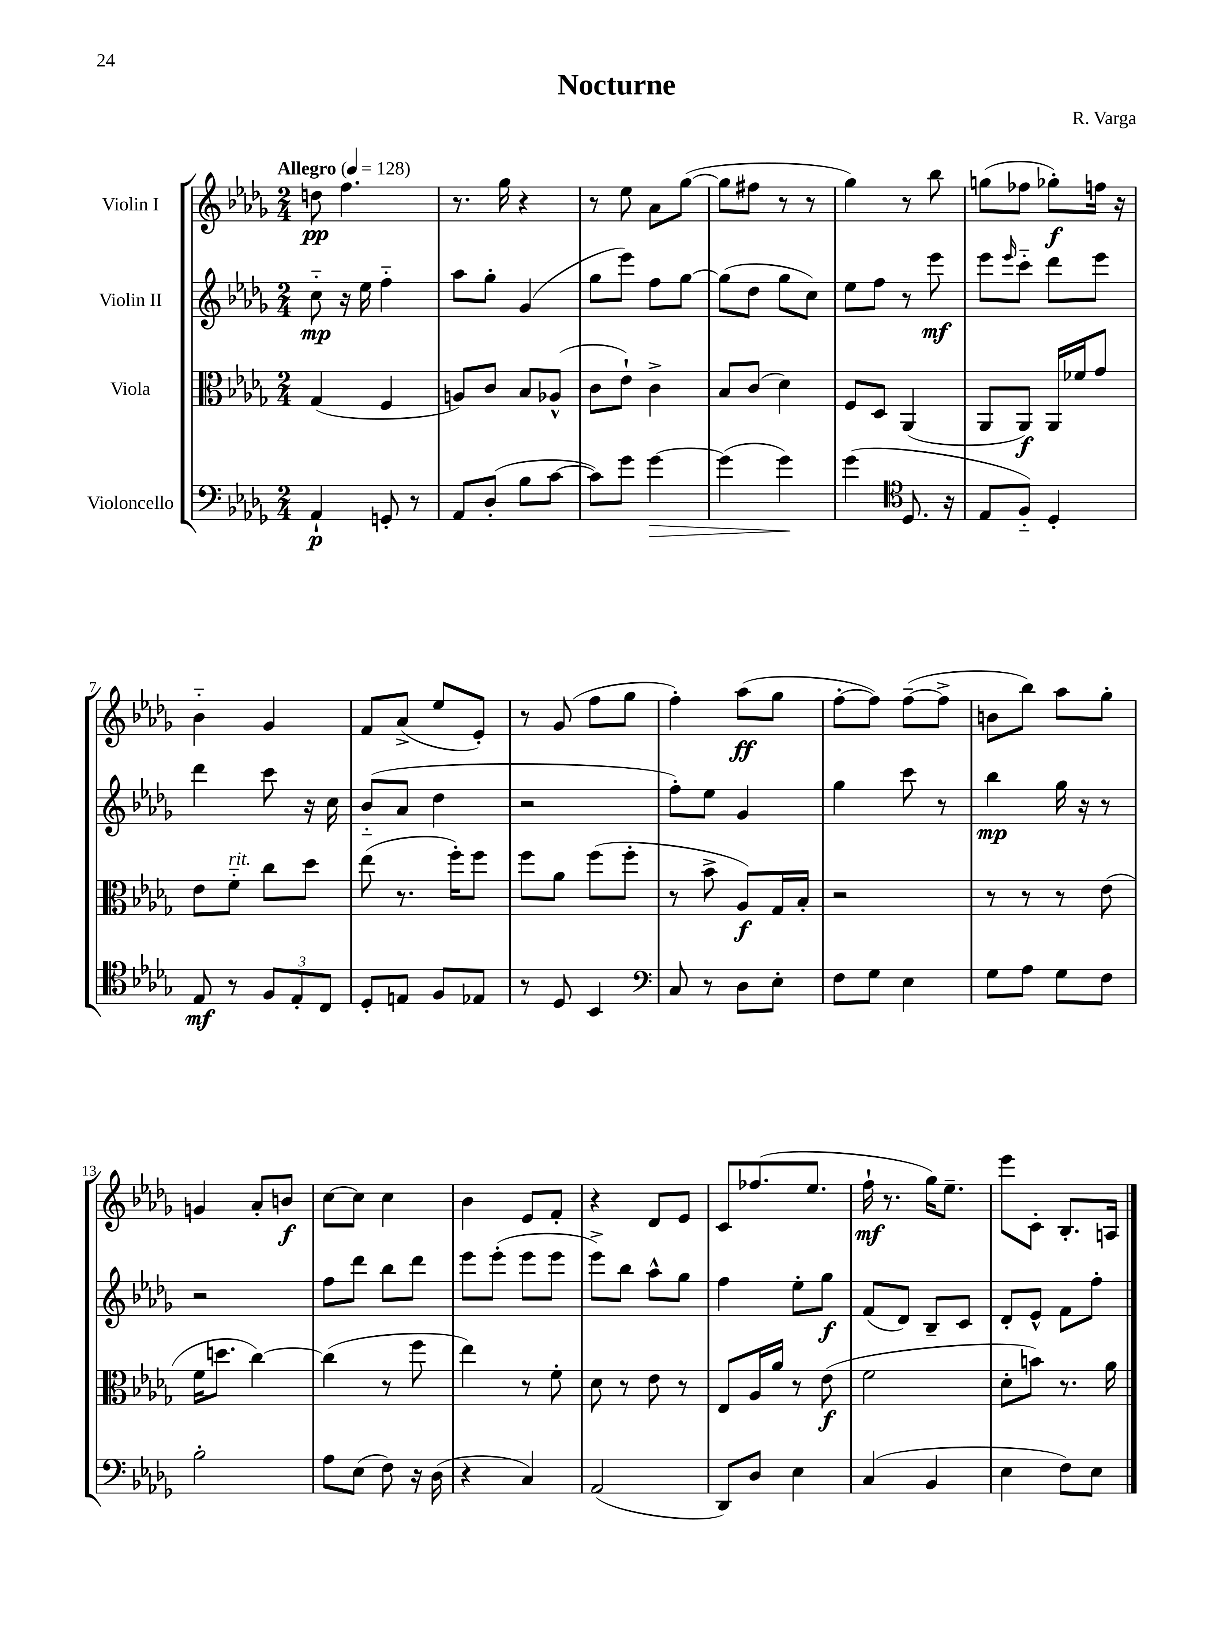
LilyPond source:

\header { title = "Nocturne" composer = "R. Varga" }
<<
\new StaffGroup <<
\new Staff = "s0" \with { instrumentName = "Violin I" } {
    \clef treble \key des \major \numericTimeSignature \time 2/4 \tempo "Allegro" 4 = 128
    d''8\pp f''4. |
    r8. ges''16 r4 |
    r8 ees''8 aes'8 ges''8~( |
    ges''8 fis''8 r8 r8 |
    ges''4) r8 bes''8 |
    g''8( fes''8 ges''8-.\f) f''16 r16 |
    bes'4-_ ges'4 |
    f'8 aes'8->( ees''8 ees'8-.) |
    r8 ges'8( f''8 ges''8 |
    f''4-.) aes''8\ff( ges''8 |
    f''8~-. f''8) f''8~--( f''8-> |
    b'8 bes''8) aes''8 ges''8-. |
    g'4 aes'8-. b'8\f |
    c''8~ c''8 c''4 |
    bes'4 ees'8 f'8-. |
    r4 des'8 ees'8 |
    c'8 fes''8.( ees''8. |
    f''16-!\mf r8. ges''16) ees''8.-- |
    ees'''8 c'8-. bes8.-. a16 \bar "|." |
}
\new Staff = "s1" \with { instrumentName = "Violin II" } {
    \clef treble \key des \major \numericTimeSignature \time 2/4
    c''8-_\mp r16 ees''16 f''4-_ |
    aes''8 ges''8-. ges'4( |
    ges''8 ees'''8) f''8 ges''8~ |
    ges''8( des''8 ges''8 c''8) |
    ees''8 f''8 r8 ees'''8\mf |
    ees'''8 \grace { ees'''16 } c'''8-_ des'''8 ees'''8 |
    des'''4 c'''8 r16 c''16 |
    bes'8-_( aes'8 des''4 |
    r2 |
    f''8-.) ees''8 ges'4 |
    ges''4 c'''8 r8 |
    bes''4\mp ges''16 r16 r8 |
    r2 |
    f''8 des'''8 bes''8 des'''8 |
    ees'''8 ees'''8-.( ees'''8 ees'''8 |
    ees'''8->) bes''8 aes''8-^ ges''8 |
    f''4 ees''8-. ges''8\f |
    f'8( des'8) bes8-- c'8 |
    des'8-. ees'8-^ f'8 f''8-. \bar "|." |
}
\new Staff = "s2" \with { instrumentName = "Viola" } {
    \clef alto \key des \major \numericTimeSignature \time 2/4
    ges4( f4 |
    a8) c'8 bes8 aes8-^( |
    c'8 ees'8-!) c'4-> |
    bes8 c'8( des'4) |
    f8 des8 aes,4( |
    aes,8 aes,8\f) aes,16 fes'16 ges'8 |
    ees'8 f'8-_^\markup { \italic "rit." } c''8 des''8 |
    ees''8( r8. f''16-.) f''8 |
    f''8 aes'8 f''8( f''8-. |
    r8 bes'8-> aes8\f) ges16 bes16-. |
    r2 |
    r8 r8 r8 ees'8( |
    f'16 d''8. c''4~) |
    c''4( r8 f''8 |
    ees''4) r8 f'8-. |
    des'8 r8 ees'8 r8 |
    ees8 aes16 aes'16 r8 ees'8\f( |
    f'2 |
    des'8-. b'8) r8. aes'16 \bar "|." |
}
\new Staff = "s3" \with { instrumentName = "Violoncello" } {
    \clef bass \key des \major \numericTimeSignature \time 2/4
    aes,4-!\p g,8-. r8 |
    aes,8 des8-.( bes8 c'8~ |
    c'8) ges'8 ges'4~\> |
    ges'4( ges'4\!) |
    ges'4( \clef tenor des8. r16 |
    ees8 f8-_) des4-. |
    ees8\mf r8 \tuplet 3/2 { f8 ees8-. c8 } |
    des8-. e8 f8 ees8 |
    r8 des8 bes,4 |
    \clef bass c8 r8 des8 ees8-. |
    f8 ges8 ees4 |
    ges8 aes8 ges8 f8 |
    bes2-. |
    aes8 ees8( f8) r16 des16( |
    r4 c4) |
    aes,2( |
    des,8) des8 ees4 |
    c4( bes,4 |
    ees4 f8) ees8 \bar "|." |
}
>>
>>
